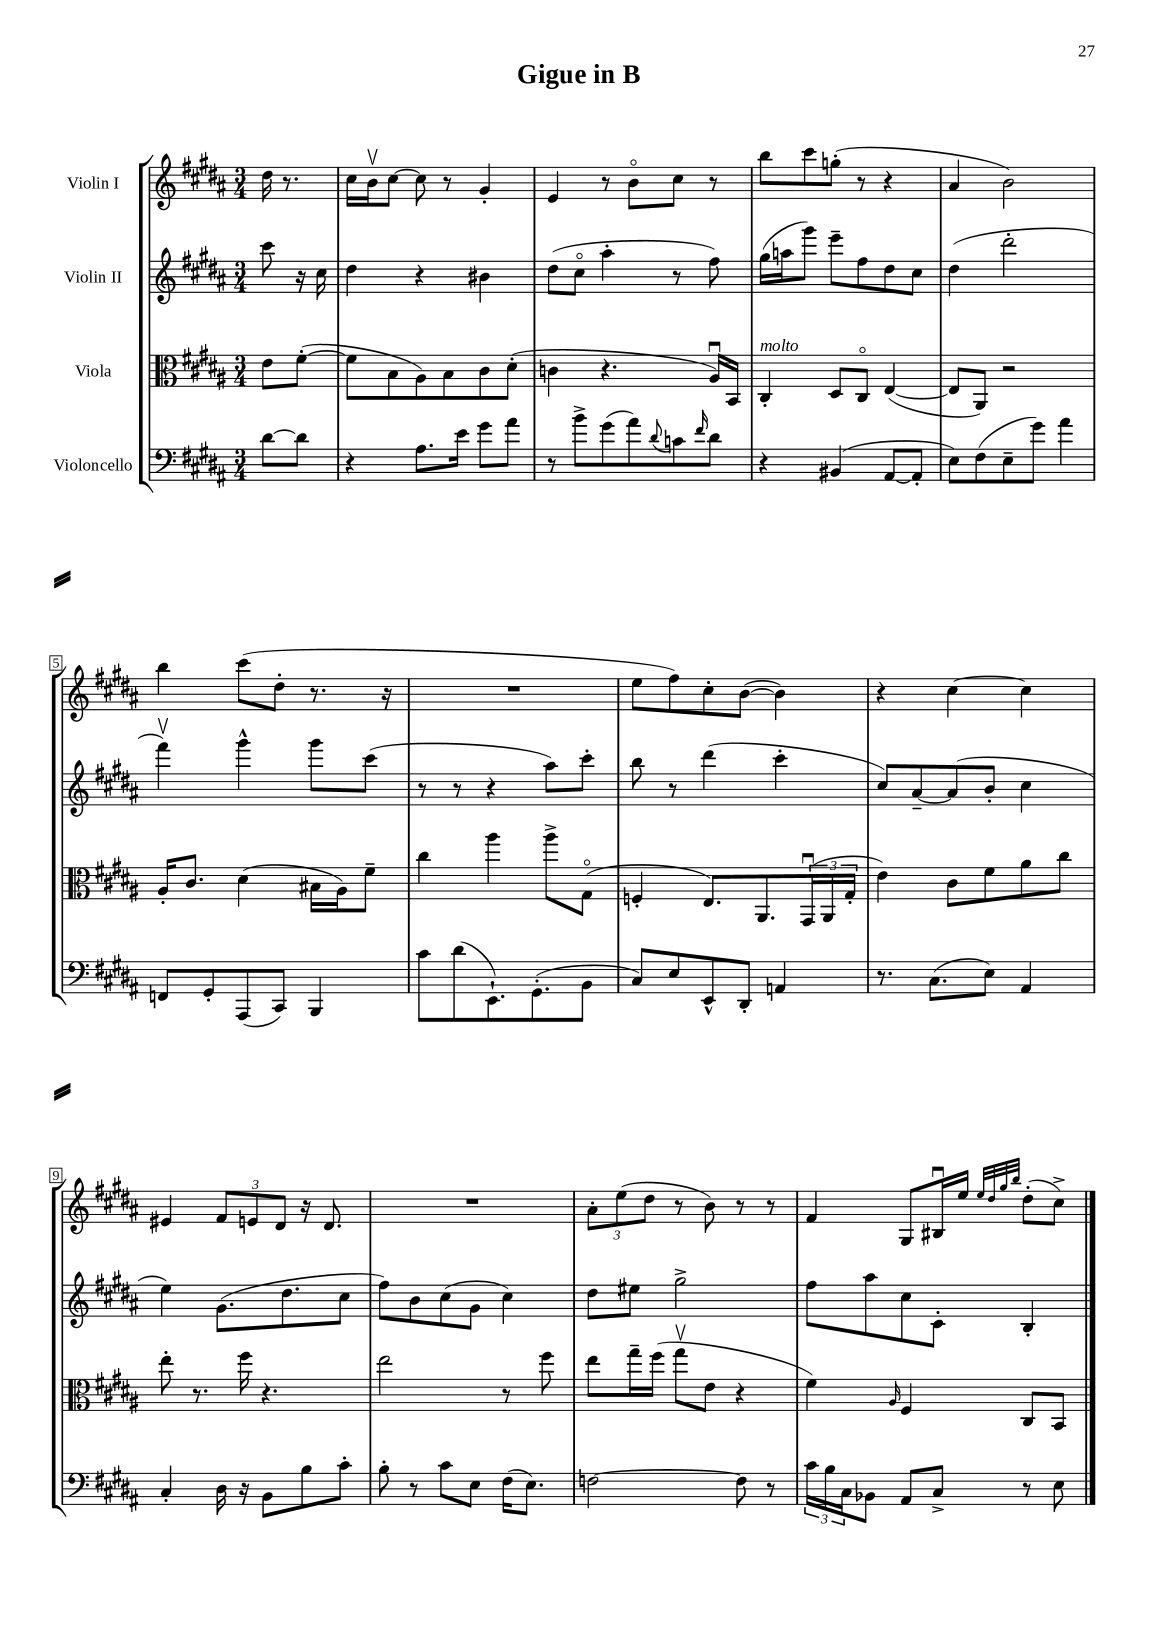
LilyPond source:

\header { title = "Gigue in B" }
<<
\new StaffGroup <<
\new Staff = "s0" \with { instrumentName = "Violin I" } {
    \clef treble \key b \major \numericTimeSignature \time 3/4 \partial 4
    dis''16 r8. |
    cis''16 b'16\upbow cis''8~ cis''8 r8 gis'4-. |
    e'4 r8 b'8\flageolet cis''8 r8 |
    b''8 cis'''8 g''8-.( r8 r4 |
    ais'4 b'2) |
    b''4 cis'''8( dis''8-. r8. r16 |
    R2. |
    e''8 fis''8) cis''8-. b'8~( b'4) |
    r4 cis''4~ cis''4 |
    eis'4 \tuplet 3/2 { fis'8 e'8 dis'8 } r16 dis'8. |
    R2. |
    \tuplet 3/2 { ais'8-. e''8( dis''8 } r8 b'8) r8 r8 |
    fis'4 gis8 bis16\downbow e''16 \grace { e''32 dis''32 gis''32 b''32 } dis''8-.( cis''8->) \bar "|." |
}
\new Staff = "s1" \with { instrumentName = "Violin II" } {
    \clef treble \key b \major \numericTimeSignature \time 3/4 \partial 4
    cis'''8 r16 cis''16 |
    dis''4 r4 bis'4 |
    dis''8( cis''8\flageolet ais''4-. r8 fis''8) |
    gis''16( a''16 gis'''8) e'''8-- fis''8 dis''8 cis''8 |
    dis''4( dis'''2-. |
    fis'''4\upbow) gis'''4-^ gis'''8 cis'''8( |
    r8 r8 r4 ais''8) cis'''8-. |
    b''8 r8 dis'''4( cis'''4-. |
    cis''8) ais'8~-- ais'8( b'8-. cis''4 |
    e''4) gis'8.( dis''8. cis''8 |
    fis''8) b'8 cis''8( gis'8 cis''4) |
    dis''8 eis''8 gis''2-> |
    fis''8 ais''8 cis''8 cis'8-. b4-. \bar "|." |
}
\new Staff = "s2" \with { instrumentName = "Viola" } {
    \clef alto \key b \major \numericTimeSignature \time 3/4 \partial 4
    e'8 fis'8~-.( |
    fis'8 b8 ais8) b8 cis'8 dis'8-.( |
    c'4 r4. ais16\downbow) b,16 |
    cis4-.^\markup { \italic "molto" } dis8 cis8\flageolet e4~( |
    e8 ais,8) r2 |
    ais16-. cis'8. dis'4( bis16 ais16) fis'8-- |
    cis''4 ais''4 ais''8-> gis8\flageolet( |
    f4-. e8.) ais,8. \tuplet 3/2 { gis,16\downbow( ais,16 gis16-. } |
    e'4) cis'8 fis'8 ais'8 cis''8 |
    e''8-. r8. fis''16 r4. |
    e''2 r8 fis''8 |
    e''8 gis''16-- fis''16( gis''8\upbow e'8 r4 |
    fis'4) \grace { ais16 } fis4 cis8 b,8 \bar "|." |
}
\new Staff = "s3" \with { instrumentName = "Violoncello" } {
    \clef bass \key b \major \numericTimeSignature \time 3/4 \partial 4
    dis'8~ dis'8 |
    r4 ais8. e'16 gis'8 ais'8 |
    r8 b'8-> gis'8( ais'8) \appoggiatura { dis'8 } c'8 \grace { fis'16 } dis'8 |
    r4 bis,4( ais,8~ ais,8-. |
    e8) fis8( e8-- gis'8) ais'4 |
    f,8 gis,8-. ais,,8( cis,8) b,,4 |
    cis'8 dis'8( e,8.-!) gis,8.-.( b,8 |
    cis8) e8 e,8-^ dis,8-. a,4 |
    r8. cis8.( e8) ais,4 |
    cis4-. dis16 r16 b,8 b8 cis'8-. |
    b8-. r8 cis'8 e8 fis16( e8.) |
    f2~ f8 r8 |
    \tuplet 3/2 { cis'16 b16 cis16 } bes,8 ais,8 cis8-> r8 e8 \bar "|." |
}
>>
>>
\layout { \context { \Score \override BarNumber.stencil = #(make-stencil-boxer 0.1 0.3 ly:text-interface::print) } }
